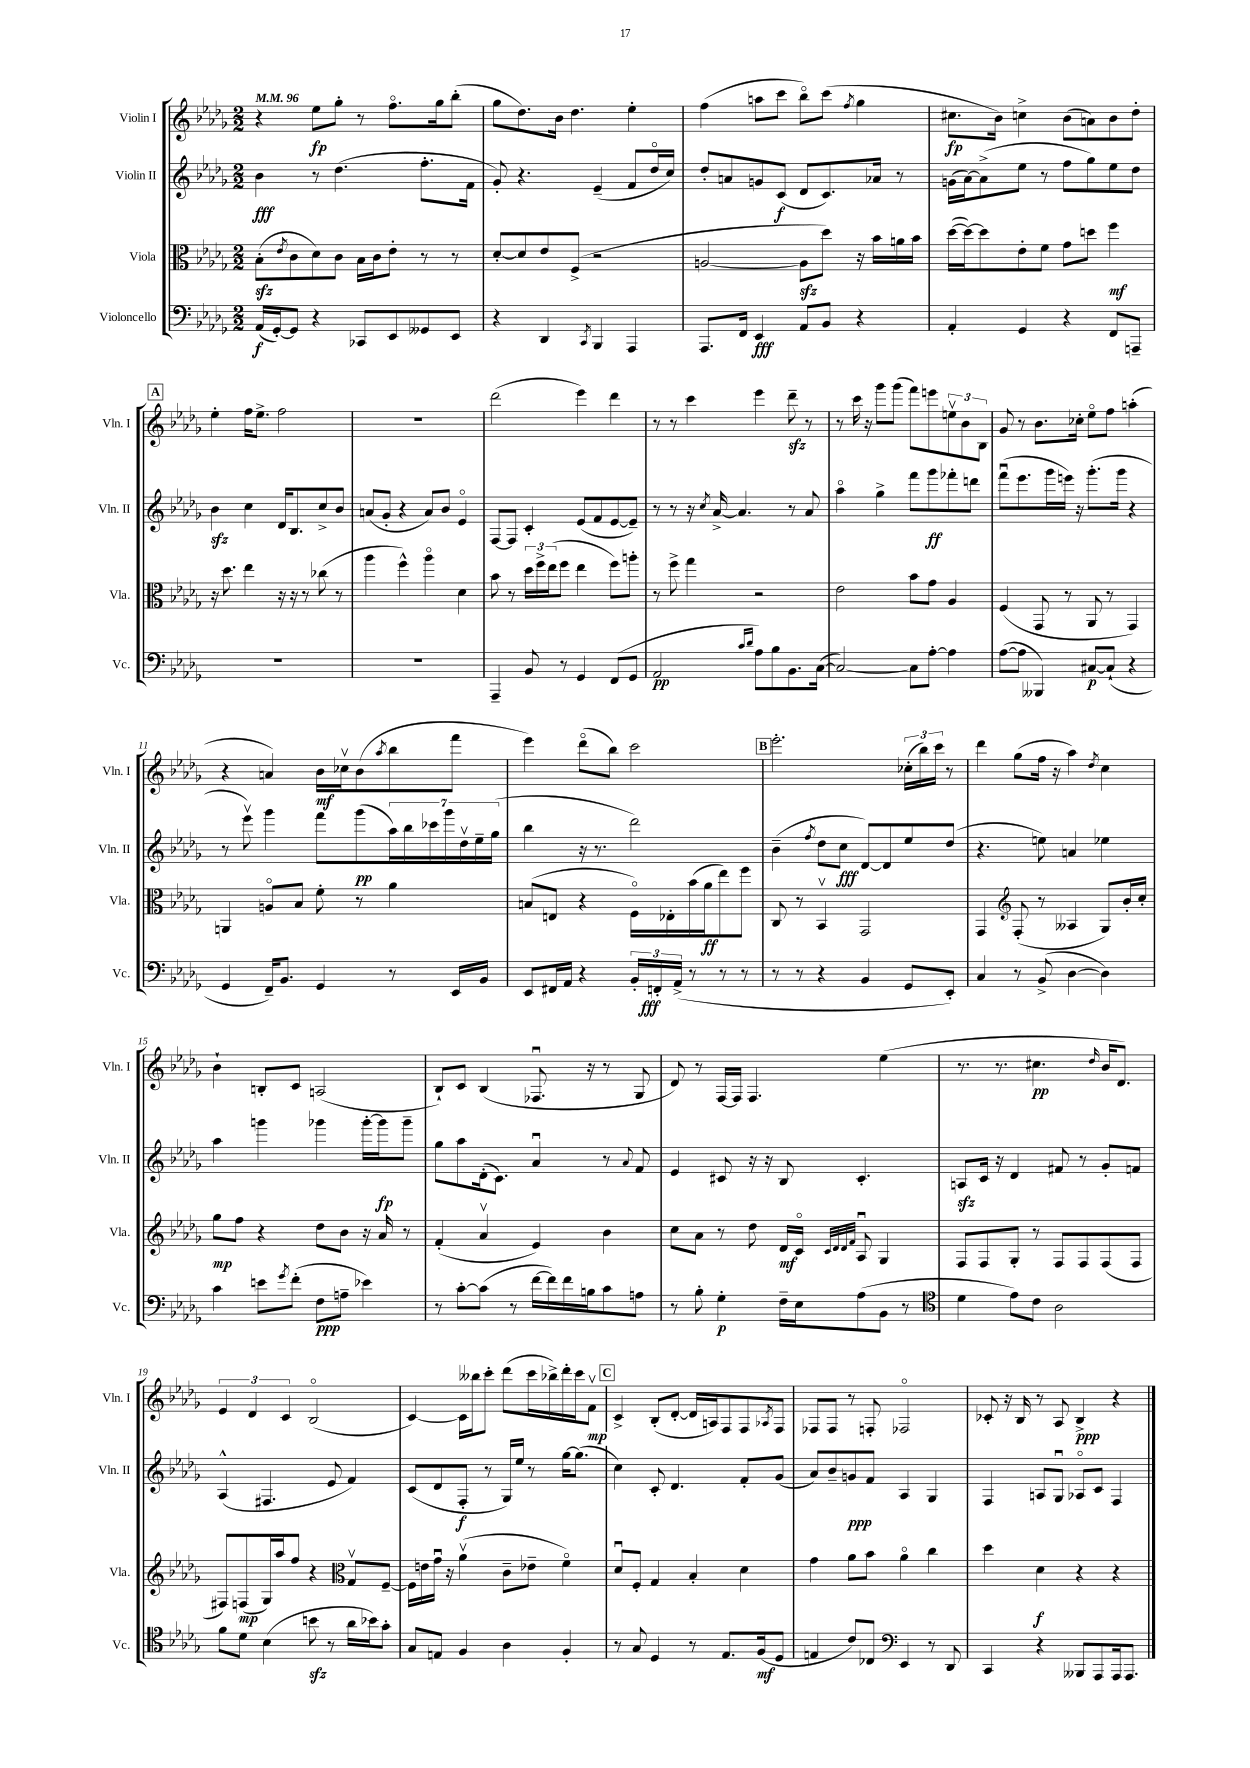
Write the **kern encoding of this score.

**kern	**kern	**kern	**kern
*staff4	*staff3	*staff2	*staff1
*clefF4	*clefC3	*clefG2	*clefG2
*k[b-e-a-d-g-]	*k[b-e-a-d-g-]	*k[b-e-a-d-g-]	*k[b-e-a-d-g-]
*M2/2	*M2/2	*M2/2	*M2/2
*MM96	*MM96	*MM96	*MM96
(16AA-	(8B-'	4b-	4r
[16GG-')	.	.	.
.	8qe-	.	.
8GG-]	8c	.	.
4r	8d-)	8r	8ee-
.	8c	(4.dd-	8gg-'
8CC-	16B-	.	8r
.	16c	.	.
8EE-	8e-'	.	8.ffo
8GG--	8r	8.ff'	.
.	.	.	16gg-
8EE-	8r	.	(8bb-'
.	.	16f	.
=	=	=	=
4r	[8d-'	8g-')	8gg-
.	8d-]	4.r	8.dd-)
4DD-	8e-	.	.
.	.	.	16b-
.	(8F^	.	4.dd-
8qCC	.	.	.
4BBB-	2r	(4e-~	.
4AAA-	.	8f	4ee-'
.	.	16dd-o	.
.	.	16cc)	.
=	=	=	=
8.AAA-	[2A	8dd-'	(4ff
.	.	8a	.
16FF	.	.	.
4EE-	.	8g	8aa
.	.	(8c	8ccc
8AA-	8A]	8d-	8bb-o)
8BB-	8dd-)	8.c)	(8ccc
.	.	.	8qff
4r	16r	.	4gg-
.	16b-	16a-	.
.	16a	8r	.
.	16b-	.	.
=	=	=	=
4AA-'	([16dd-	(16g	8.cc#
.	16dd-_)	[16a-)	.
.	8dd-]	(8a-^]	.
.	.	.	16b-)
4GG-	8e-'	8ee-	4cc^
.	8f	8r	.
4r	8g-	8ff	(8b-
.	8dd	8gg-)	8a)
8FF	4ff	8ee-	8b-
8AAA~	.	8dd-	8dd-'
=	=	=	=
1r	16r	4b-	4ee-'
.	8.dd-	.	.
.	4ee-	4cc	16ff
.	.	.	8.ee-^
.	16r	16d-	2ff
.	16r	8.B-	.
.	8r	.	.
.	(8cc-	8cc^	.
.	8r	8b-	.
=	=	=	=
1r	4aa-	(8a	1r
.	.	8g-'	.
.	4ff^^)	4r	.
.	4aa-o	8a)	.
.	.	8b-	.
.	4d-	4e-o	.
=	=	=	=
4AAA-~	8b-	[8F	(2ddd-
.	8r	8F]	.
8BB-	24dd-	4c'	.
.	24ff^	.	.
.	(24ee-	.	.
8r	8ff	.	.
4GG-	4ee-	(8e-	4eee-)
.	.	8f	.
(8FF	8ff)	[8e-	4ddd-
8GG-	8aa'	8e-~])	.
=	=	=	=
2AA-	8r	8r	8r
.	8ff^	8r	8r
.	4gg-	16r	4ccc
.	.	8qcc	.
.	.	[16a-^	.
.	.	4.a-]	.
16qqc	.	.	.
16qqd-	.	.	.
8A-)	2r	.	4eee-
8B-	.	.	.
8.BB-	.	8r	8ddd-~
.	.	8a-	8r
([16C	.	.	.
=	=	=	=
2C_)	2e-	4aa-o	8r
.	.	.	16ccc
.	.	.	16r
.	.	4gg-^	8ggg-
.	.	.	(8ggg-
8C]	8b-	8fff	8fff)
[8A-'	8g-	8ggg-	8eee
4A-]	4A-	8fff-'	12eev
.	.	.	12b-
.	.	8ddd	.
.	.	.	12B-
=	=	=	=
([8A-	(4F	(8fffu	8g-
8A-]	.	8.eee-	8r
4BBB--)	8GG-	.	8.b-
.	.	16ggg-	.
.	8r	16eee)	.
.	.	16r	16cc-'
[8C#	8AA-	(8.ggg-'	8ee-o
(8C#`]	8r	.	8ff
.	.	16ggg-	.
4r	4GG-)	4r	(4aa'
=	=	=	=
4GG-	4AA	8r	4r
.	.	8eee-v)	.
16FF~)	8Ao	4ggg-	4a)
8.BB-	.	.	.
.	8B-	.	.
4GG-	8f'	8fff	16b-
.	.	.	16cc-v
.	8r	(8ggg-	(8b-
.	.	.	8qaa-
8r	4a-	28aa-)	8bb-
.	.	28bb-	.
.	.	28ccc-	.
.	.	28ggg-	.
16EE-	.	.	8fff
.	.	28dd-v	.
.	.	28ee-~	.
16BB-	.	.	.
.	.	(28gg-	.
=	=	=	=
8EE-	(8B	4bb-	4eee-)
16FF#	8E	.	.
16AA-	.	.	.
4r	4r	16r	(8ddd-o
.	.	8.r	.
.	.	.	8bb-)
24BB-'	16Fo)	2ddd-)	2ccc
24FF'	.	.	.
.	16E-'	.	.
(24AA-^	.	.	.
8r	(16b-	.	.
.	16a-	.	.
8r	8ee-)	.	.
8r	8ff	.	.
=	=	=	=
8r	8C	(4b-~	2.eee-'
8r	8r	.	.
.	.	8qff	.
4r	4BB-v	8dd-	.
.	.	8cc	.
4BB-	2GG-	[8d-)	.
.	.	8d-]	.
8GG-	.	8ee-	(24cc-'
.	.	.	24bb-)
.	.	.	24ccc
8EE-')	.	(8dd-	8r
=	=	=	=
4C	4GG-	4.r	4ddd-
*	*clefG2	*	*
8r	(8F'	.	(8gg-
(8BB-^	8r	8ee)	16ff
.	.	.	16r
[4D-	4A--	4a	4aa-)
.	.	.	8qdd-
4D-])	8G-)	4ee-	4cc
.	16b-'	.	.
.	16cc'	.	.
=	=	=	=
4c	8gg-	4aa-	4b-`
.	8ff	.	.
8e	4r	4ggg	8B'
8qg-	.	.	.
(8f'	.	.	8c
8F	8dd-	4ggg-	(2A
8A~	8b-	.	.
4e-)	16r	[16ggg-'	.
.	16a-	16ggg-]	.
.	8r	8ggg-~	.
=	=	=	=
8r	(4f'	8gg-	8B-`)
[8c'	.	8aa-	8c
(8c]	4a-v	(16d-'	(4B-
.	.	8.c)	.
8r	.	.	.
[16f	4e-)	4a-u	8.F-u
16f])	.	.	.
16f	.	.	.
16B	.	.	16r
8c	4b-	8r	8r
.	.	8qqa-	.
8A	.	8f	8G-
=	=	=	=
8r	8cc	4e-	8d-)
8B-'	8a-	.	8r
4G-'	8r	8c#	[16F
.	.	.	16F]
.	8dd-	16r	4.F
.	.	16r	.
16F~	16d-	8B-	.
16E-	16co	.	.
.	32qqc	.	.
.	32qqd-	.	.
.	32qqd-	.	.
.	32qqf	.	.
(8A-	8A-u	4.c#'	.
8BB-	4G-	.	(4ee-
8r	.	.	.
=	=	=	=
*clefC4	*	*	*
4d-	8F	8A	8.r
.	8F	16c	.
.	.	16r	8.r
8e-)	8G-'	4d-	.
8c	8r	.	4.cc#
2A-	8F	8f#	.
.	8F	8r	.
.	.	.	16qqdd-
.	(8F	8g-'	16b-
.	.	.	8.d-)
.	8F	8f	.
=	=	=	=
8f	8F#)	(4A-^^	6e-
8d-	(8F	.	.
.	.	.	6d-
(4B-	16G-)	4.F#	.
.	16aa-	.	.
.	.	.	6c
.	8ff	.	.
8b	4r	.	(2B-o
8r	.	8e-	.
*	*clefC3	*	*
16a-	8G-v	4f)	.
16b-)	.	.	.
8g-'	[8F~	.	.
=	=	=	=
8G-	16F]	(8c	[4c)
.	16e	.	.
8E	16g-u	8d-	.
.	16r	.	.
4F	(4a-v	8F'	16c]
.	.	.	16bb--
.	.	8r	8ccc'
4A-	8c~	16G-)	(8ddd-
.	.	16ee-	.
.	8e-~	8r	16ccc
.	.	.	16bb-^)
4F'	4fo)	[16gg-	16ddd-'
.	.	(8.gg-]	16ccc
.	.	.	8fv
=	=	=	=
8r	8d-u	4cc)	4c^
8G-	8F'	.	.
4D-	4G-	8c'	(8B-'
.	.	4.d-	[8d-'
8r	4B-'	.	16d-]
.	.	.	16A)
8.E-	.	.	8F
.	4d-	8f'	8F
(16F	.	.	.
.	.	.	8qA-
8D-	.	(8g-	8F
=	=	=	=
4E	4g-	8a-)	8F-
.	.	8b-~	8F-
8c)	8a-	8g	8r
8C-	8b-	8f	8F'
*clefF4	*	*	*
4EE-	4a-o	4A-	2F-o
8r	4cc	4G-	.
8DD-	.	.	.
=	=	=	=
4CC	4dd-	4F	8c-'
.	.	.	16r
.	.	.	16B-
4r	4d-	8A	8r
.	.	8G-u	8A-
8BBB--	4r	8A-o	4B-^
8AAA-	.	8c	.
16AAA-	4r	4F	4r
8.AAA-	.	.	.
==	==	==	==
*-	*-	*-	*-
